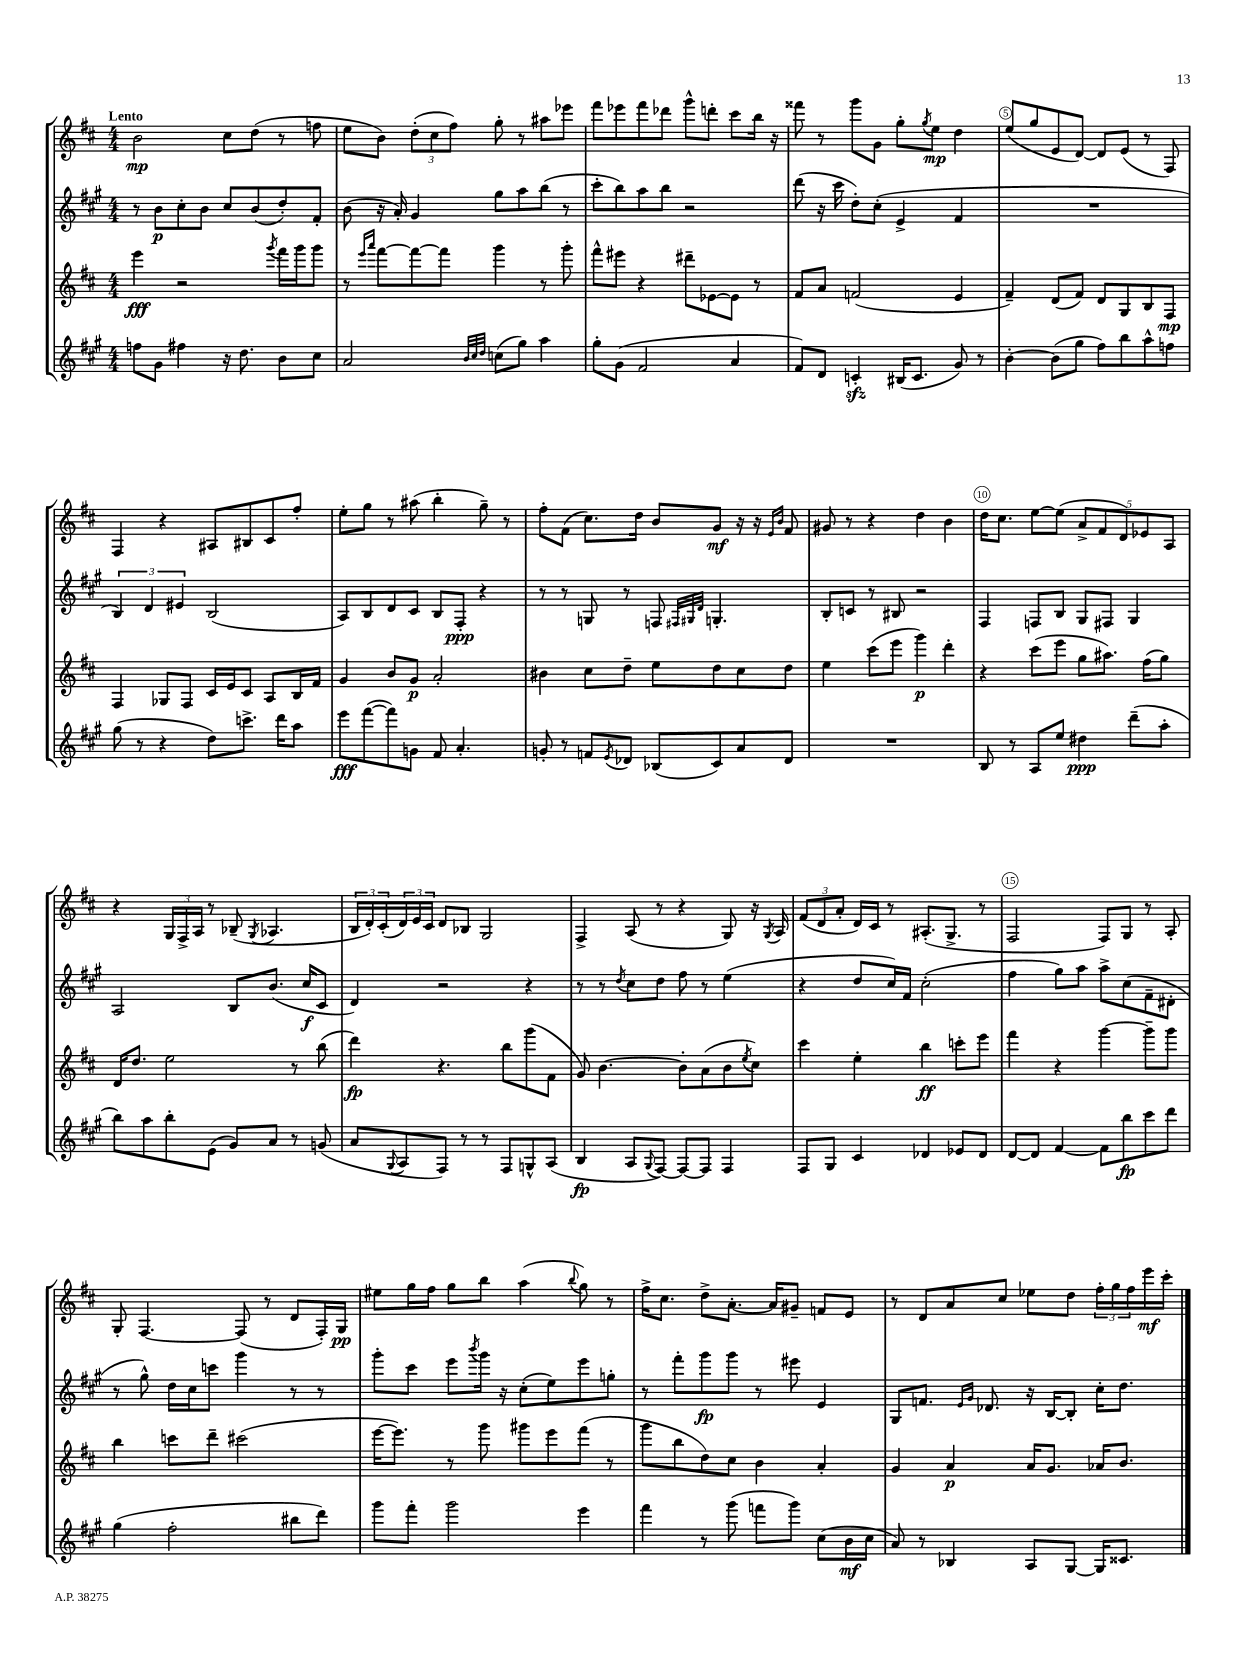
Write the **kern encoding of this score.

**kern	**dynam	**kern	**dynam	**kern	**dynam	**kern	**dynam
*part4	*part4	*part3	*part3	*part2	*part2	*part1	*part1
*staff4	*staff4	*staff3	*staff3	*staff2	*staff2	*staff1	*staff1
*clefG2	*	*clefG2	*	*clefG2	*	*clefG2	*
*k[f#c#g#]	*	*k[f#c#]	*	*k[f#c#g#]	*	*k[f#c#]	*
*M4/4	*	*M4/4	*	*M4/4	*	*M4/4	*
=1	=1	=1	=1	=1	=1	=1	=1
!	!	!	!	!	!	!LO:TX:a:B:t=Lento	!
8ffn\L	.	4eee\	fff	8r	.	2b\	mp
8g#\J	.	.	.	8b\L	p	.	.
4ff#X\	.	2r	.	8cc#'\	.	.	.
.	.	.	.	8b\J	.	.	.
16r	.	.	.	8cc#/L	.	8cc#\L	.
8.dd\	.	.	.	.	.	.	.
.	.	.	.	(8b/	.	(8dd\J	.
.	.	8qggg/	.	.	.	.	.
8b\L	.	16fff#\LL	.	8dd'/)	.	8r	.
.	.	16ggg\J	.	.	.	.	.
8cc#\J	.	8ggg\J	.	8f#'/J	.	8ffn\	.
=2	=2	=2	=2	=2	=2	=2	=2
2a/	.	8r	.	(8b\	.	8ee\L	.
.	.	16qqeee/LL	.	.	.	.	.
.	.	16qqaaa/JJ	.	.	.	.	.
.	.	[8fff#\L	.	16r	.	8b\J)	.
.	.	.	.	16a'/)	.	.	.
.	.	8fff#\_	.	4g#/	.	(12dd'\L	.
.	.	.	.	.	.	12cc#\	.
.	.	8fff#\J]	.	.	.	.	.
.	.	.	.	.	.	12ff#\J)	.
32qqb/LLL	.	.	.	.	.	.	.
32qqcc#/	.	.	.	.	.	.	.
32qqdd/JJJ	.	.	.	.	.	.	.
(8ccn\L	.	4ggg\	.	8gg#\L	.	8gg'\	.
8gg#\J)	.	.	.	8aa\	.	8r	.
4aa\	.	8r	.	(8bb\J	.	8aa#X\L	.
.	.	8ggg'\	.	8r	.	8eee-X\J	.
=3	=3	=3	=3	=3	=3	=3	=3
8gg#'\L	.	8fff#^^\L	.	8ccc#'\L	.	8fff#\L	.
(8g#\J	.	8eee#X\J	.	8bb\)	.	8eee-X\	.
2f#/	.	4r	.	8aa\	.	8fff#\	.
.	.	.	.	8bb\J	.	8ddd-X\J	.
.	.	8ddd#X~\L	.	2r	.	8ggg^^\L	.
.	.	[8e-X\	.	.	.	8dddn'\J	.
4a/	.	8e-\J]	.	.	.	8ccc#\L	.
.	.	8r	.	.	.	16bb\Jk	.
.	.	.	.	.	.	16r	.
=4	=4	=4	=4	=4	=4	=4	=4
8f#/L)	.	8f#/L	.	(8ddd\	.	8fff##X\	.
8d/J	.	8a/J	.	16r	.	8r	.
.	.	.	.	16ccc#\	.	.	.
4cnzz'/	.	(2fn/	.	8dd'\L)	.	8ggg\L	.
.	.	.	.	(8cc#'\J	.	8g\J	.
(16B#X/KL	.	.	.	4e^/	.	8gg'\L	.
8.c/J	.	.	.	.	.	.	.
.	.	.	.	.	.	8qgg/	.
.	.	.	.	.	.	8ee\J	mp
8g#/)	.	4e/	.	4f#/	.	4dd\	.
8r	.	.	.	.	.	.	.
=5	=5	=5	=5	=5	=5	=5	=5
[4b'\	.	4f#~/)	.	1r	.	(8ee/L	.
.	.	.	.	.	.	8gg/	.
(8b\L]	.	(8d/L	.	.	.	8e/	.
8gg#\J	.	8f#/J)	.	.	.	[8d/J)	.
8ff#\L)	.	8d/L	.	.	.	8d/L]	.
8bb\	.	8G/	.	.	.	(8e/J	.
8aa^^\	.	8B/	.	.	.	8r	.
8ffn\J	.	8F#/J	mp	.	.	8F#/)	.
!!LO:LB:g=z
=6	=6	=6	=6	=6	=6	=6	=6
(8gg#\	.	4F#/	.	6B/)	.	4F#/	.
8r	.	.	.	.	.	.	.
.	.	.	.	6d/	.	.	.
4r	.	8G-X/L	.	.	.	4r	.
.	.	.	.	6e#X/	.	.	.
.	.	8F#/J	.	.	.	.	.
8dd\L)	.	16c#/LL	.	(2B/	.	8A#X/L	.
.	.	16e/J	.	.	.	.	.
8.cccn^\J	.	8c#/J	.	.	.	8B#X/	.
.	.	8A/L	.	.	.	8c#/	.
16ddd\KL	.	.	.	.	.	.	.
8aa\J	.	16B/L	.	.	.	8ff#'/J	.
.	.	16f#/JJ	.	.	.	.	.
=7	=7	=7	=7	=7	=7	=7	=7
8eee\L	fff	4g/	.	8A/L)	.	8ee'\L	.
([8fff#\	.	.	.	8B/	.	8gg\J	.
8fff#\])	.	8b/L	.	8d/	.	8r	.
8gn\J	.	8g/J	p	8c#/J	.	(8aa#X\	.
8f#/	.	2a'/	.	8B/L	.	4bb'\	.
4.a'/	.	.	.	8F#'/J	ppp	.	.
.	.	.	.	4r	.	8gg~\)	.
.	.	.	.	.	.	8r	.
=8	=8	=8	=8	=8	=8	=8	=8
8gn'/	.	4b#X\	.	8r	.	8ff#'\L	.
8r	.	.	.	8r	.	(8f#\J	.
8fn/L	.	8cc#\L	.	8Gn/	.	8.cc#\L)	.
8qe/	.	.	.	.	.	.	.
8d-X/J	.	8dd~\J	.	8r	.	.	.
.	.	.	.	.	.	16dd\Jk	.
(8B-X/L	.	8ee\L	.	8Fn/	.	8b/L	.
.	.	.	.	32qqF#X/LLL	.	.	.
.	.	.	.	32qqG#X/	.	.	.
.	.	.	.	32qqd/JJJ	.	.	.
8c#/)	.	8dd\	.	4.Gn'/	.	8g/J	mf
8a/	.	8cc#\	.	.	.	16r	.
.	.	.	.	.	.	16r	.
.	.	.	.	.	.	16qqe/LL	.
.	.	.	.	.	.	16qqb/JJ	.
8d-/J	.	8dd\J	.	.	.	8f#/	.
=9	=9	=9	=9	=9	=9	=9	=9
1r	.	4ee\	.	8B'/L	.	8g#X/	.
.	.	.	.	8cn/J	.	8r	.
.	.	(8ccc#\L	.	8r	.	4r	.
.	.	8eee\J	.	8B#X/	.	.	.
.	.	4ggg\)	p	2r	.	4dd\	.
.	.	4ddd'\	.	.	.	4b\	.
=10	=10	=10	=10	=10	=10	=10	=10
8B/	.	4r	.	4F#/	.	16dd\KL	.
.	.	.	.	.	.	8.cc#\J	.
8r	.	.	.	.	.	.	.
8A/L	.	(8ccc#\L	.	8Fn/L	.	[8ee\L	.
8ee/J	.	8eee\J	.	8B/J	.	(8ee\J]	.
4dd#X\	ppp	8gg\L	.	8G#/L	.	10a^/L	.
.	.	.	.	.	.	10f#/	.
.	.	8.aa#X\J)	.	8F#X/J	.	.	.
.	.	.	.	.	.	10d/)	.
(8ddd~\L	.	.	.	4G#/	.	.	.
.	.	.	.	.	.	10e-X/	.
.	.	(16ff#\KL	.	.	.	.	.
8aa'\J	.	8gg\J)	.	.	.	.	.
.	.	.	.	.	.	10A/J	.
!!LO:LB:g=z
=11	=11	=11	=11	=11	=11	=11	=11
8bb\L)	.	16d/KL	.	2A/	.	4r	.
.	.	8.dd/J	.	.	.	.	.
8aa\	.	.	.	.	.	.	.
8bb'\	.	2ee\	.	.	.	24G/LL	.
.	.	.	.	.	.	24F#^/	.
.	.	.	.	.	.	24A/JJ	.
(8e\J	.	.	.	.	.	8r	.
8g#/L)	.	.	.	8B/L	.	(8B-X~/	.
.	.	.	.	.	.	8qG/	.
8a/J	.	.	.	(8.b/J	.	4.A-X/	.
8r	.	8r	.	.	.	.	.
.	.	.	.	16cc#/KL	f	.	.
(8gn/	.	(8bb\	.	8c#/J	.	.	.
=12	=12	=12	=12	=12	=12	=12	=12
8a/L	.	4ddd\)	fp	4d/)	.	24B/LL	.
.	.	.	.	.	.	24d'/)	.
.	.	.	.	.	.	(24c#'/	.
8qqG#/	.	.	.	.	.	.	.
8A/	.	.	.	.	.	24d/)	.
.	.	.	.	.	.	24e/	.
.	.	.	.	.	.	24c#/JJ	.
8F#/J)	.	4.r	.	2r	.	8d/L	.
8r	.	.	.	.	.	8B-X/J	.
8r	.	.	.	.	.	2G/	.
8F#/L	.	8bb\L	.	.	.	.	.
8Gn^^/	.	(8ggg\	.	4r	.	.	.
(8A/J	.	8f#\J	.	.	.	.	.
=13	=13	=13	=13	=13	=13	=13	=13
4B/	fp	8g/)	.	8r	.	4F#^/	.
.	.	[4.b\	.	8r	.	.	.
.	.	.	.	8qdd/	.	.	.
8A/L	.	.	.	8cc#\L	.	(8A/	.
8qqG#/	.	.	.	.	.	.	.
[8F#/J)	.	.	.	8dd\J	.	8r	.
8F#/L_	.	8b'\L]	.	8ff#\	.	4r	.
8F#/J]	.	(8a\	.	8r	.	.	.
4F#/	.	8b\	.	(4ee\	.	8G/)	.
.	.	8qee/	.	.	.	.	.
.	.	8cc#\J)	.	.	.	16r	.
.	.	.	.	.	.	8qG/	.
.	.	.	.	.	.	16A/	.
=14	=14	=14	=14	=14	=14	=14	=14
8F#/L	.	4ccc#\	.	4r	.	(12f#/L	.
.	.	.	.	.	.	12d/	.
8G#/J	.	.	.	.	.	.	.
.	.	.	.	.	.	12a'/J	.
4c#/	.	4ee'\	.	8dd/L	.	16d/LL)	.
.	.	.	.	.	.	16c#/JJ	.
.	.	.	.	16cc#/L)	.	8r	.
.	.	.	.	16f#/JJ	.	.	.
4d-X/	.	4bb\	ff	(2cc#'\	.	(8.A#X'/L	.
.	.	.	.	.	.	8.G^/J	.
8e-X/L	.	8cccn'\L	.	.	.	.	.
8d-/J	.	8eee\J	.	.	.	8r	.
=15	=15	=15	=15	=15	=15	=15	=15
[8d/L	.	4fff#\	.	4ff#\	.	2F#/	.
8d/J]	.	.	.	.	.	.	.
[4f#/	.	4r	.	8gg#\L)	.	.	.
.	.	.	.	8aa\J	.	.	.
8f#\L]	.	[4ggg\	.	8aa^\L	.	8F#/L)	.
8bb\	fp	.	.	(8cc#\	.	8G/J	.
8ccc#\	.	8ggg~\L]	.	8f#~\	.	8r	.
8ddd\J	.	8ggg\J	.	8d#X'\J	.	8A'/	.
!!LO:LB:g=z
=16	=16	=16	=16	=16	=16	=16	=16
(4gg#\	.	4bb\	.	8r	.	8G'/	.
.	.	.	.	8gg#^^\)	.	[4.F#/	.
2ff#'\	.	8cccn\L	.	16dd\LL	.	.	.
.	.	.	.	16cc#\J	.	.	.
.	.	8ddd~\J	.	8cccn\J	.	.	.
.	.	(2ccc#X\	.	4ggg#\	.	(8F#/]	.
.	.	.	.	.	.	8r	.
8bb#X\L	.	.	.	8r	.	8d/L	.
8ddd\J)	.	.	.	8r	.	16F#'/L)	.
.	.	.	.	.	.	16G/JJ	pp
=17	=17	=17	=17	=17	=17	=17	=17
8ggg#\L	.	[16eee\KL	.	8ggg#'\L	.	8ee#X\L	.
.	.	8.eee\J])	.	.	.	.	.
8fff#'\J	.	.	.	8ccc#\J	.	16gg\L	.
.	.	.	.	.	.	16ff#\JJ	.
2ggg#\	.	8r	.	8eee\L	.	8gg\L	.
.	.	.	.	8qbbb/	.	.	.
.	.	8ggg\	.	16ggg#\Jk	.	8bb\J	.
.	.	.	.	16r	.	.	.
.	.	8ggg#X\L	.	(8cc#'\L	.	(4aa\	.
.	.	8eee\	.	8ee\)	.	.	.
.	.	.	.	.	.	8qqbb/	.
4eee\	.	(8fff#\J	.	8eee\	.	8gg\)	.
.	.	8r	.	8ggn'\J	.	8r	.
=18	=18	=18	=18	=18	=18	=18	=18
4fff#\	.	8ggg\L	.	8r	.	16ff#^\KL	.
.	.	.	.	.	.	8.cc#\J	.
.	.	8bb\	.	8fff#'\L	.	.	.
8r	.	8dd\)	.	8ggg#\	fp	8dd^\L	.
(8ggg#\	.	8cc#\J	.	8ggg#\J	.	[8.a'\J	.
8fffn\L	.	4b\	.	8r	.	.	.
.	.	.	.	.	.	16a/KL]	.
8ggg#\J)	.	.	.	8eee#X\	.	8g#X~/J	.
(8cc#\L	.	4a'/	.	4e/	.	8fn/L	.
16b\L	mf	.	.	.	.	8e/J	.
16cc#\JJ	.	.	.	.	.	.	.
=19	=19	=19	=19	=19	=19	=19	=19
8a/)	.	4g/	.	8G#/L	.	8r	.
8r	.	.	.	8.fn/J	.	8d/L	.
4B-X/	.	4a/	p	.	.	8a/	.
.	.	.	.	16qqe/LL	.	.	.
.	.	.	.	16qqg#/JJ	.	.	.
.	.	.	.	8.d-X/	.	.	.
.	.	.	.	.	.	8cc#/J	.
8A/L	.	16a/KL	.	16r	.	8ee-X\L	.
.	.	8.g/J	.	[16B/KL	.	.	.
[8G#/J	.	.	.	8B'/J]	.	8dd\J	.
16G#/KL]	.	16a-X/KL	.	16cc#'\KL	.	24ff#'\LL	.
.	.	.	.	.	.	24gg\	.
8.c##X/J	.	8.b/J	.	8.dd\J	.	.	.
.	.	.	.	.	.	24ff#\	.
.	.	.	.	.	.	16eee\	mf
.	.	.	.	.	.	16ccc#'\JJ	.
==	==	==	==	==	==	==	==
*-	*-	*-	*-	*-	*-	*-	*-
